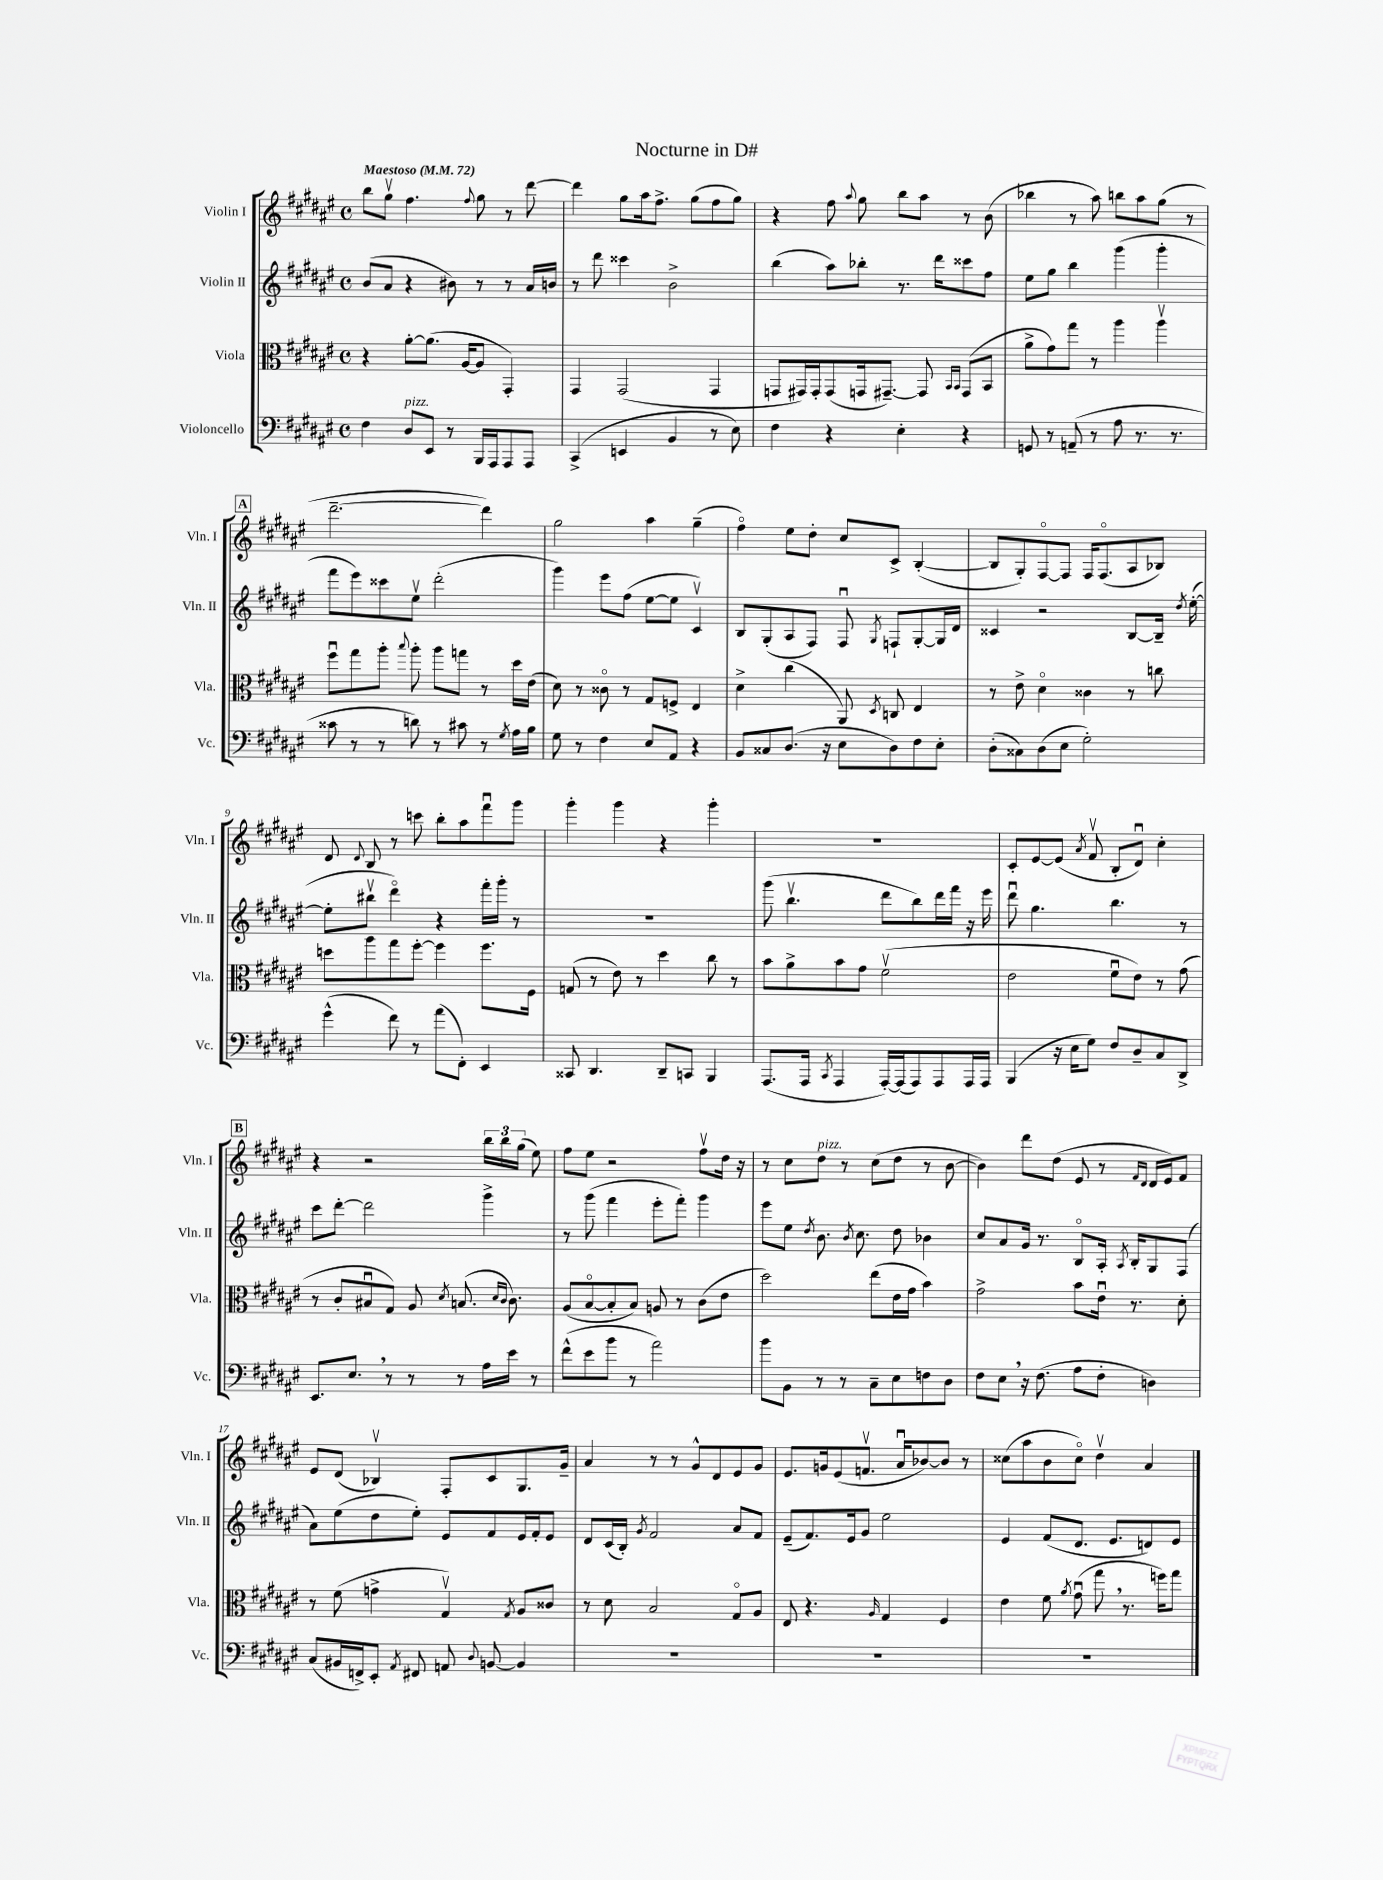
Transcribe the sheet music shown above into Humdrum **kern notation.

**kern	**kern	**kern	**kern
*staff4	*staff3	*staff2	*staff1
*clefF4	*clefC3	*clefG2	*clefG2
*k[f#c#g#d#a#e#]	*k[f#c#g#d#a#e#]	*k[f#c#g#d#a#e#]	*k[f#c#g#d#a#e#]
*M4/4	*M4/4	*M4/4	*M4/4
*met(c)	*met(c)	*met(c)	*met(c)
*MM72	*MM72	*MM72	*MM72
4F#	4r	(8b	8bb
.	.	8a#	8gg#v
8D#	[8a#'	4r	4.ff#
8EE#	(8.a#]	.	.
8r	.	8b#)	.
.	[16A#	.	.
.	.	.	8qqff#
16BBB	8A#]	8r	8gg#
16AAA#	.	.	.
8AAA#	4GG#')	8r	8r
8AAA#	.	16a#	[8ddd#
.	.	16b	.
=	=	=	=
(4CC#^	4GG#	8r	4ddd#]
.	.	8ddd#	.
4EE	(2GG#	4ccc##	8gg#
.	.	.	16aa#
.	.	.	8.ff#^
4BB	.	2b^	.
.	.	.	(8gg#
8r	4GG#	.	8ff#
8E#)	.	.	8gg#)
=	=	=	=
4F#	8GG	(4bb	4r
.	16GG#)	.	.
.	16GG#'	.	.
4r	(8GG#	8aa#)	8ff#
.	.	.	8qqaa#
.	16GG	8bb-'	8gg#
.	[8.GG#~)	.	.
4E#'	.	8.r	8bb
.	8GG#]	.	8aa#
.	.	16ddd#	.
.	16qqBB	.	.
.	16qqBB	.	.
4r	(8GG#	8ccc##	8r
.	8BB	8ff#	(8b
=	=	=	=
8GG	8a#^	8ee#	4bb-
8r	8g#)	8gg#	.
(8AA~	8gg#	4bb	8r
8r	8r	.	8aa#)
8A#	4aa#	(4ggg#	8bb
8.r	.	.	8aa#
.	4aa#v	4ggg#'	(8gg#
8.r	.	.	.
.	.	.	8r
=	=	=	=
8c##	8ff#u	8fff#	[2.ddd#~
8r	8gg#	8eee#)	.
8r	8aa#'	8ccc##	.
.	8qqbb	.	.
8d)	8aa#'	8ee#v	.
8r	8aa#	(2ddd#'	.
8c#	8gg	.	.
8r	8r	.	4ddd#])
8qG#	.	.	.
16A#	16dd#	.	.
16B	(16e#	.	.
=	=	=	=
8G#	8d#)	4ggg#)	2gg#
8r	8r	.	.
4F#	8c##o	8eee#	.
.	8r	(8ff#	.
8E#	8G#	[8ee#	4aa#
8AA#	8F^	8ee#]	.
4r	4E#	4c#v)	(4gg#~
=	=	=	=
8BB	4d#^	8B	4ff#o)
8C##	.	(8G#'	.
(8.D#	(4cc#	8A#	8ee#
.	.	8F#)	8dd#'
16r	.	.	.
8E#	8AA#)	8F#u	8cc#
.	8qD#	8qG#	.
8D#)	8C	8F`	8c#^
8F#	4E#	[8G#'	([4B'
8E#'	.	16G#]	.
.	.	16d#	.
=	=	=	=
(8D#'	8r	4c##	8B]
8C##)	8e#^	.	8G#')
(8D#	4d#o	2r	[8F#o
8E#	.	.	8F#]
2G#')	4c##	.	16F#
.	.	.	(8.F#o
.	8r	[8B	8A#
.	8cc	16B~]	8B-)
.	.	8qdd#	.
.	.	([16ee#'	.
=	=	=	=
(4g#^^	8dd	8ee#']	8d#
.	.	.	8qqd#
.	8aa#	8bb#v	8B
8f#)	8gg#	4ddd#o)	8r
8r	[8ff#'	.	8ccc
(8a#	4ff#]	4r	8bb'
8FF#')	.	.	8aa#
4EE#	8.ff#	16fff#'	8fff#u
.	.	16ggg#'	.
.	.	8r	8ggg#
.	16F#	.	.
=	=	=	=
8CC##	(8G	1r	4ggg#'
4.DD#	8r	.	.
.	8e#)	.	4ggg#
.	8r	.	.
8DD#~	4dd#	.	4r
8CC	.	.	.
4BBB	8cc#	.	4ggg#'
.	8r	.	.
=	=	=	=
(8.AAA#	8b	(8ggg#	1r
.	8a#^	4.bbv	.
16AAA#	.	.	.
8qCC#	.	.	.
4AAA#	8b	.	.
.	8g#	.	.
[16AAA#')	(2f#v	8ddd#	.
(16AAA#]	.	.	.
8AAA#)	.	8bb)	.
8AAA#	.	16ddd#	.
.	.	16fff#	.
16AAA#	.	16r	.
16AAA#	.	16eee#	.
=	=	=	=
(4BBB	2e#	8ddd#u	8c#'
.	.	4.gg#	[8e#
16r	.	.	(8e#]
16E#	.	.	.
.	.	.	8qa#
8G#)	.	.	8f#v
8F#	8f#u	4.bb	8B'
8D#~	8e#)	.	8d#u)
8C#	8r	.	4cc#'
8DD#^	(8g#	8r	.
=	=	=	=
8.EE#	8r	8ccc#	4r
.	8c#'	[8ddd#'	.
8.E#	.	.	.
.	8B#u	2ddd#]	2r
8r	8G#)	.	.
8r	8A#	.	.
.	8qd#	.	.
8r	(8.B	.	.
16A#	.	4ggg#^	24bb
.	.	.	24bb
.	16qqd#	.	.
.	16qqc#	.	.
16e#	8.c#)	.	.
.	.	.	(24gg#
8r	.	.	8ee#)
=	=	=	=
(8f#^^	(8A#	8r	8ff#
8e#	[8Bo	(8ggg#	8ee#
8b	8B']	4fff#	2r
8r	8B)	.	.
2a#)	8A	8eee#'	.
.	8r	8fff#')	.
.	(8c#	4ggg#	8ff#v
.	8e#	.	16dd#
.	.	.	16r
=	=	=	=
8b	2dd#)	8eee#	8r
8BB	.	8ee#	8cc#
.	.	8qdd#	.
8r	.	8.b	8dd#
8r	.	.	8r
.	.	8qb	.
.	.	8.cc#	.
8C#~	(8ee#	.	(8cc#
8E#	16e#	8dd#	8dd#
.	16g#	.	.
8F	4b)	4b-	8r
8D#	.	.	[8b
=	=	=	=
8F#	2g#^	8cc#	4b])
8E#	.	8a#	.
16r	.	16g#	8ddd#
(8.F#	.	8.r	.
.	.	.	(8dd#
8A#	8b	8Bo	8e#
8F#'	16e#u	16A#'	8r
.	.	8qA#	.
.	8.r	16B'	.
.	.	.	16qqf#
.	.	.	16qqd#
4D)	.	8G#	16d#
.	.	.	16e#)
.	8d#'	(8F#	8f#
=	=	=	=
(8C#	8r	8a#)	8e#
16BB#	(8f#	(8ee#	(8d#
16FF^)	.	.	.
8EE#'	4g^	8dd#	4B-v)
8qAA#	.	.	.
8FF#	.	8ee#')	.
8AA	4G#v)	8e#	8F#'
8qqD#	.	.	.
[8BB	.	8f#	8c#
.	8qG#	.	.
4BB]	8A#	16e#	8.G#
.	.	16f#'	.
.	8c##	8e#	.
.	.	.	16g#~
=	=	=	=
1r	8r	8d#	4a#
.	8d#	(16c#	.
.	.	16B')	.
.	.	8qg#	.
.	2B	2f#	8r
.	.	.	8r
.	.	.	8g#^^
.	.	.	8d#
.	8G#o	8a#	8e#
.	8A#	8f#	8g#
=	=	=	=
1r	8E#	(8e#~	8.e#
.	4.r	8.f#)	.
.	.	.	16g
.	.	.	(8e#
.	.	16e#	.
.	.	8g#	8.fv
.	16qqA#	.	.
.	4G#	2ee#	.
.	.	.	16a#u
.	.	.	[8b-)
.	4F#	.	8b-]
.	.	.	8r
=	=	=	=
1r	4e#	4e#	(8cc##
.	.	.	8aa#
.	8f#	(8f#	8b
.	8qa#	.	.
.	(8g#u	8.d#	8cc##o)
.	8gg#	.	4dd#v
.	.	8.e#	.
.	8.r	.	.
.	.	8d)	4a#
.	16ff)	.	.
.	8gg#	8e#	.
==	==	==	==
*-	*-	*-	*-
